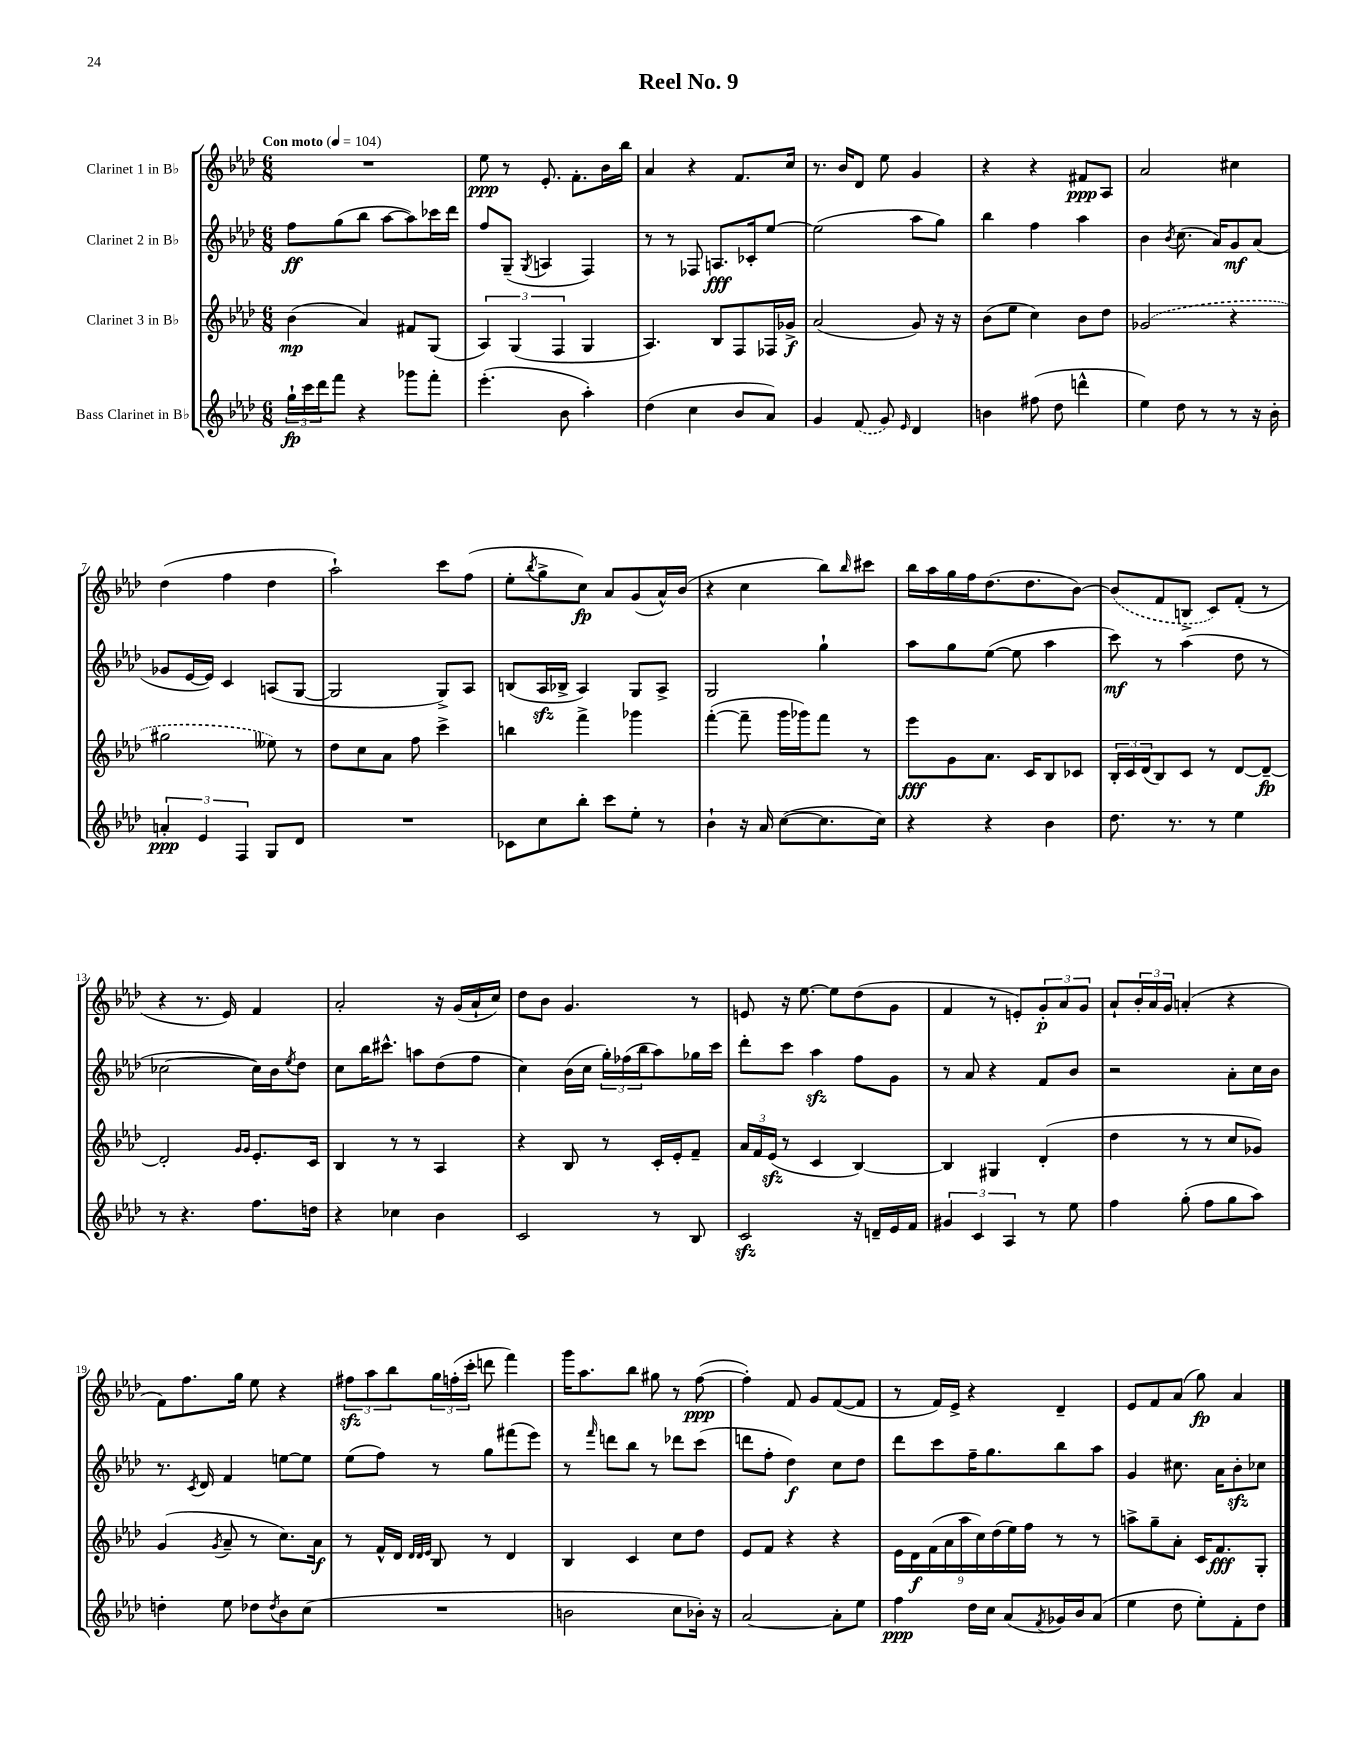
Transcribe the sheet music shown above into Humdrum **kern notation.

**kern	**dynam	**kern	**dynam	**kern	**dynam	**kern	**dynam
*part4	*part4	*part3	*part3	*part2	*part2	*part1	*part1
*staff4	*staff4	*staff3	*staff3	*staff2	*staff2	*staff1	*staff1
*I"Bass Clarinet in B♭	*	*I"Clarinet 3 in B♭	*	*I"Clarinet 2 in B♭	*	*I"Clarinet 1 in B♭	*
*clefG2	*	*clefG2	*	*clefG2	*	*clefG2	*
*k[b-e-a-d-]	*	*k[b-e-a-d-]	*	*k[b-e-a-d-]	*	*k[b-e-a-d-]	*
*M6/8	*	*M6/8	*	*M6/8	*	*M6/8	*
*MM104	*	*MM104	*	*MM104	*	*MM104	*
=1	=1	=1	=1	=1	=1	=1	=1
!	!	!	!	!	!	!LO:TX:a:B:t=Con moto	!
24gg`\LL	fp	(4b-\	mp	8ff\L	ff	2.r	.
24ccc\	.	.	.	.	.	.	.
24ddd-\J	.	.	.	.	.	.	.
8fff\J	.	.	.	(8gg\	.	.	.
4r	.	4a-/)	.	8bb-\J	.	.	.
.	.	.	.	[8aa-\L	.	.	.
8ggg-X\L	.	8f#X/L	.	8aa-\])	.	.	.
8fff'\J	.	(8G/J	.	16ccc-X\L	.	.	.
.	.	.	.	16ddd-\JJ	.	.	.
=2	=2	=2	=2	=2	=2	=2	=2
(4.eee-'\	.	6A-/)	.	8ff/L	.	8ee-\	ppp
.	.	.	.	(8G~/J	.	8r	.
.	.	(6G/	.	.	.	.	.
.	.	.	.	8qG/	.	.	.
.	.	.	.	4An/	.	8.e-'/	.
.	.	6F/	.	.	.	.	.
8b-\	.	.	.	.	.	.	.
.	.	.	.	.	.	8.f'\L	.
4aa-'\)	.	4G/	.	4F/)	.	.	.
.	.	.	.	.	.	16b-\L	.
.	.	.	.	.	.	16bb-\JJ	.
=3	=3	=3	=3	=3	=3	=3	=3
(4dd-\	.	4.A-/)	.	8r	.	4a-/	.
.	.	.	.	8r	.	.	.
4cc\	.	.	.	8F-X/	.	4r	.
.	.	8B-/L	.	8.An/L	fff	.	.
8b-/L	.	8F/	.	.	.	8.f/L	.
.	.	.	.	16c-X'/k	.	.	.
8a-/J)	.	16F-X/L	.	[8ee-/J	.	.	.
.	.	16g-X^/JJ	f	.	.	16cc/Jk	.
=4	=4	=4	=4	=4	=4	=4	=4
4g/	.	(2a-/	.	(2ee-\]	.	8.r	.
.	.	.	.	.	.	16b-/KL	.
(8f/	.	.	.	.	.	8d-/J	.
8g/)	.	.	.	.	.	8ee-\	.
16qqe-/	.	.	.	.	.	.	.
4d-/	.	8g/)	.	8aa-\L	.	4g/	.
.	.	16r	.	8gg\J)	.	.	.
.	.	16r	.	.	.	.	.
=5	=5	=5	=5	=5	=5	=5	=5
4bn\	.	(8b-\L	.	4bb-\	.	4r	.
.	.	8ee-\J	.	.	.	.	.
(8ff#X\	.	4cc\)	.	4ff\	.	4r	.
8dd-\	.	.	.	.	.	.	.
4dddn^^\	.	8b-\L	.	4aa-\	.	8f#X/L	ppp
.	.	8dd-\J	.	.	.	8A-/J	.
=6	=6	=6	=6	=6	=6	=6	=6
4ee-\)	.	(2g-X/	.	4b-\	.	2a-/	.
.	.	.	.	8qb-/	.	.	.
8dd-\	.	.	.	(8.cc\	.	.	.
8r	.	.	.	.	.	.	.
.	.	.	.	16a-/KL)	.	.	.
8r	.	4r	.	8g/	mf	4cc#X\	.
16r	.	.	.	(8a-/J	.	.	.
16b-'\	.	.	.	.	.	.	.
!!LO:LB:g=z
=7	=7	=7	=7	=7	=7	=7	=7
6an'/	ppp	2gg#X\	.	8g-X/L	.	(4dd-\	.
.	.	.	.	[16e-/L	.	.	.
6e-/	.	.	.	.	.	.	.
.	.	.	.	16e-/JJ])	.	.	.
.	.	.	.	4c/	.	4ff\	.
6F/	.	.	.	.	.	.	.
8G/L	.	8ee--X\)	.	(8An/L	.	4dd-\	.
8d-/J	.	8r	.	[8G/J	.	.	.
=8	=8	=8	=8	=8	=8	=8	=8
2.r	.	8dd-\L	.	2G/]	.	2aa-`\)	.
.	.	8cc\	.	.	.	.	.
.	.	8a-\J	.	.	.	.	.
.	.	8ff\	.	.	.	.	.
.	.	4ccc^\	.	8G^/L)	.	8ccc\L	.
.	.	.	.	8A-/J	.	(8ff\J	.
=9	=9	=9	=9	=9	=9	=9	=9
8c-X\L	.	4bbn\	.	(8Bn/L	.	8ee-'\L	.
.	.	.	.	.	.	8qbb-/	.
8cc\	.	.	.	16A-zz/L	.	8gg^\	.
.	.	.	.	16B-X^/JJ	.	.	.
8bb-'\J	.	4fff^\	.	4A-/)	.	8cc\J)	fp
8ccc\L	.	.	.	.	.	8a-/L	.
8ee-'\J	.	4ggg-X\	.	8G/L	.	(8g/	.
8r	.	.	.	8A-^/J	.	16a-^^/L)	.
.	.	.	.	.	.	(16b-/JJ	.
=10	=10	=10	=10	=10	=10	=10	=10
4b-`\	.	([4fff'\	.	2G/	.	4r	.
16r	.	8fff~\]	.	.	.	4cc\	.
16a-/	.	.	.	.	.	.	.
([8cc\L	.	16ggg\LL	.	.	.	.	.
.	.	16ggg-X\J)	.	.	.	.	.
8.cc\]	.	8fff\J	.	4gg`\	.	8bb-\L)	.
.	.	.	.	.	.	16qqbb-/	.
.	.	8r	.	.	.	8ccc#X\J	.
16cc\Jk)	.	.	.	.	.	.	.
=11	=11	=11	=11	=11	=11	=11	=11
4r	.	8eee-\L	fff	8aa-\L	.	16bb-\LL	.
.	.	.	.	.	.	16aa-\	.
.	.	8g\	.	8gg\	.	16gg\	.
.	.	.	.	.	.	16ff\J	.
4r	.	8.a-\J	.	([8ee-\J	.	(8.dd-\	.
.	.	.	.	8ee-\]	.	.	.
.	.	16c/KL	.	.	.	8.dd-\	.
4b-\	.	8B-/	.	4aa-\	.	.	.
.	.	8c-X/J	.	.	.	[8b-\J)	.
=12	=12	=12	=12	=12	=12	=12	=12
8.dd-\	.	24B-'/LL	.	8ccc\)	mf	(8b-/L]	.
.	.	24c/	.	.	.	.	.
.	.	(24d-/J	.	.	.	.	.
.	.	8B-/)	.	8r	.	8f/	.
8.r	.	.	.	.	.	.	.
.	.	8c/J	.	(4aa-\	.	8Bn^/J	.
8r	.	8r	.	.	.	8c/L)	.
4ee-\	.	[8d-/L	.	8dd-\	.	(8f'/J	.
.	.	8d-~/J_	fp	8r	.	8r	.
!!LO:LB:g=z
=13	=13	=13	=13	=13	=13	=13	=13
8r	.	2d-'/]	.	[2cc-X\	.	4r	.
4.r	.	.	.	.	.	.	.
.	.	.	.	.	.	8.r	.
.	.	.	.	.	.	16e-/)	.
.	.	16qqg/LL	.	.	.	.	.
.	.	16qqg/JJ	.	.	.	.	.
8.ff\L	.	8.e-'/L	.	16cc-\LL])	.	4f/	.
.	.	.	.	16b-\J	.	.	.
.	.	.	.	8qee-/	.	.	.
.	.	.	.	8dd-\J	.	.	.
16ddn\Jk	.	16c/Jk	.	.	.	.	.
=14	=14	=14	=14	=14	=14	=14	=14
4r	.	4B-/	.	8cc\L	.	2a-'/	.
.	.	.	.	16bb-\K	.	.	.
.	.	.	.	8.ccc#X^^\J	.	.	.
4cc-X\	.	8r	.	.	.	.	.
.	.	8r	.	8aan\L	.	.	.
4b-\	.	4A-/	.	(8dd-\	.	16r	.
.	.	.	.	.	.	(16g/LL	.
.	.	.	.	8ff\J	.	16a-`/	.
.	.	.	.	.	.	16cc/JJ)	.
=15	=15	=15	=15	=15	=15	=15	=15
2c/	.	4r	.	4cc\)	.	8dd-\L	.
.	.	.	.	.	.	8b-\J	.
.	.	8B-/	.	(16b-\LL	.	4.g/	.
.	.	.	.	16cc\JJ	.	.	.
.	.	8r	.	24gg'\LL)	.	.	.
.	.	.	.	(24ff-X\	.	.	.
.	.	.	.	24bb-\J	.	.	.
8r	.	16c'/LL	.	8aa-\)	.	.	.
.	.	16e-'/J	.	.	.	.	.
8B-/	.	8f~/J	.	16gg-X\L	.	8r	.
.	.	.	.	16ccc\JJ	.	.	.
=16	=16	=16	=16	=16	=16	=16	=16
2czz/	.	24a-/LL	.	8ddd-'\L	.	8en/	.
.	.	24f/	.	.	.	.	.
.	.	(24e-zz/JJ	.	.	.	.	.
.	.	8r	.	8ccc\J	.	16r	.
.	.	.	.	.	.	[8.ee-\	.
.	.	4c/	.	4aa-zz\	.	.	.
.	.	.	.	.	.	8ee-\L]	.
16r	.	[4B-/)	.	8ff\L	.	(8dd-\	.
16dn~/LL	.	.	.	.	.	.	.
16e-/	.	.	.	8g\J	.	8g\J	.
16f/JJ	.	.	.	.	.	.	.
=17	=17	=17	=17	=17	=17	=17	=17
6g#X/	.	4B-/]	.	8r	.	4f/	.
.	.	.	.	8a-/	.	.	.
6c/	.	.	.	.	.	.	.
.	.	4G#X/	.	4r	.	8r	.
6A-/	.	.	.	.	.	.	.
.	.	.	.	.	.	8en'/L)	.
8r	.	(4d-'/	.	8f/L	.	12g'/	p
.	.	.	.	.	.	12a-/	.
8ee-\	.	.	.	8b-/J	.	.	.
.	.	.	.	.	.	12g/J	.
=18	=18	=18	=18	=18	=18	=18	=18
4ff\	.	4dd-\	.	2r	.	8a-`/L	.
.	.	.	.	.	.	24b-'/L	.
.	.	.	.	.	.	24a-/	.
.	.	.	.	.	.	24g/JJ	.
(8gg'\	.	8r	.	.	.	(4an'/	.
8ff\L	.	8r	.	.	.	.	.
8gg\	.	8cc/L	.	8a-'\L	.	4r	.
8aa-\J)	.	8g-X/J)	.	16cc\L	.	.	.
.	.	.	.	16b-\JJ	.	.	.
!!LO:LB:g=z
=19	=19	=19	=19	=19	=19	=19	=19
4ddn'\	.	(4g/	.	8.r	.	8f\L)	.
.	.	.	.	.	.	8.ff\	.
.	.	.	.	8qc/	.	.	.
.	.	.	.	16d-/	.	.	.
.	.	8qg/	.	.	.	.	.
8ee-\	.	8a-~/	.	4f/	.	.	.
.	.	.	.	.	.	16gg\Jk	.
8dd-X\L	.	8r	.	.	.	8ee-\	.
8qdd-/	.	.	.	.	.	.	.
8b-\	.	8.cc\L)	.	[8een\L	.	4r	.
(8cc\J	.	.	.	8ee\J]	.	.	.
.	.	16a-\Jk	f	.	.	.	.
=20	=20	=20	=20	=20	=20	=20	=20
2.r	.	8r	.	(8ee-\L	.	12ff#Xzz\L	.
.	.	.	.	.	.	12aa-\	.
.	.	16f^^/LL	.	8ff\J)	.	.	.
.	.	.	.	.	.	12bb-\	.
.	.	16d-/JJ	.	.	.	.	.
.	.	32qqd-/LLL	.	.	.	.	.
.	.	32qqd-/	.	.	.	.	.
.	.	32qqe-/JJJ	.	.	.	.	.
.	.	8B-/	.	8r	.	24gg\L	.
.	.	.	.	.	.	(24ffn'\	.
.	.	.	.	.	.	24ccc'\JJ	.
.	.	8r	.	8gg\L	.	8dddn\	.
.	.	4d-/	.	(8fff#X\	.	4fff\)	.
.	.	.	.	8eee-\J)	.	.	.
=21	=21	=21	=21	=21	=21	=21	=21
2bn\	.	4B-/	.	8r	.	16ggg\KL	.
.	.	.	.	.	.	8.aa-\	.
.	.	.	.	16qqfff/	.	.	.
.	.	.	.	8dddn\L	.	.	.
.	.	4c/	.	8bb-\J	.	8bb-\J	.
.	.	.	.	8r	.	8gg#X\	.
8cc\L	.	8cc\L	.	8ddd-X\L	.	8r	.
16b-X'\Jk)	.	8dd-\J	.	(8ccc\J	.	([8ff\	ppp
16r	.	.	.	.	.	.	.
=22	=22	=22	=22	=22	=22	=22	=22
[2a-/	.	8e-/L	.	8dddn\L	.	4ff'\])	.
.	.	8f/J	.	8ff'\J	.	.	.
.	.	4r	.	4dd-\)	f	8f/	.
.	.	.	.	.	.	8g/L	.
8a-'\L]	.	4r	.	8cc\L	.	([8f/	.
8ee-\J	.	.	.	8dd-\J	.	8f/J]	.
=23	=23	=23	=23	=23	=23	=23	=23
4ff\	ppp	18e-\LL	.	8ddd-\L	.	8r	.
.	.	18d-\	f	.	.	.	.
.	.	(18f\	.	.	.	.	.
.	.	.	.	8ccc\	.	16f/LL)	.
.	.	18a-\	.	.	.	.	.
.	.	.	.	.	.	16e-^/JJ	.
.	.	18aa-\	.	.	.	.	.
16dd-\LL	.	.	.	16ff~\K	.	4r	.
.	.	18cc\)	.	.	.	.	.
16cc\JJ	.	.	.	8.gg\	.	.	.
.	.	(18dd-\	.	.	.	.	.
(8a-/L	.	.	.	.	.	.	.
.	.	18ee-\)	.	.	.	.	.
.	.	18ff\JJ	.	.	.	.	.
8qf/	.	.	.	.	.	.	.
16g-X/L)	.	8r	.	8bb-\	.	4d-~/	.
16b-/J	.	.	.	.	.	.	.
(8a-/J	.	8r	.	8aa-\J	.	.	.
=24	=24	=24	=24	=24	=24	=24	=24
4ee-\	.	8aan^\L	.	4g/	.	8e-/L	.
.	.	8gg~\	.	.	.	8f/	.
8dd-\	.	8a-'\J	.	8.cc#X\	.	(8a-/J	.
8ee-'\L)	.	16c/KL	.	.	.	8gg\)	fp
.	.	8.f/	fff	16a-\KL	.	.	.
8f'\	.	.	.	8b-zz'\	.	4a-/	.
8dd-\J	.	8G'/J	.	8cc-X\J	.	.	.
==	==	==	==	==	==	==	==
*-	*-	*-	*-	*-	*-	*-	*-
